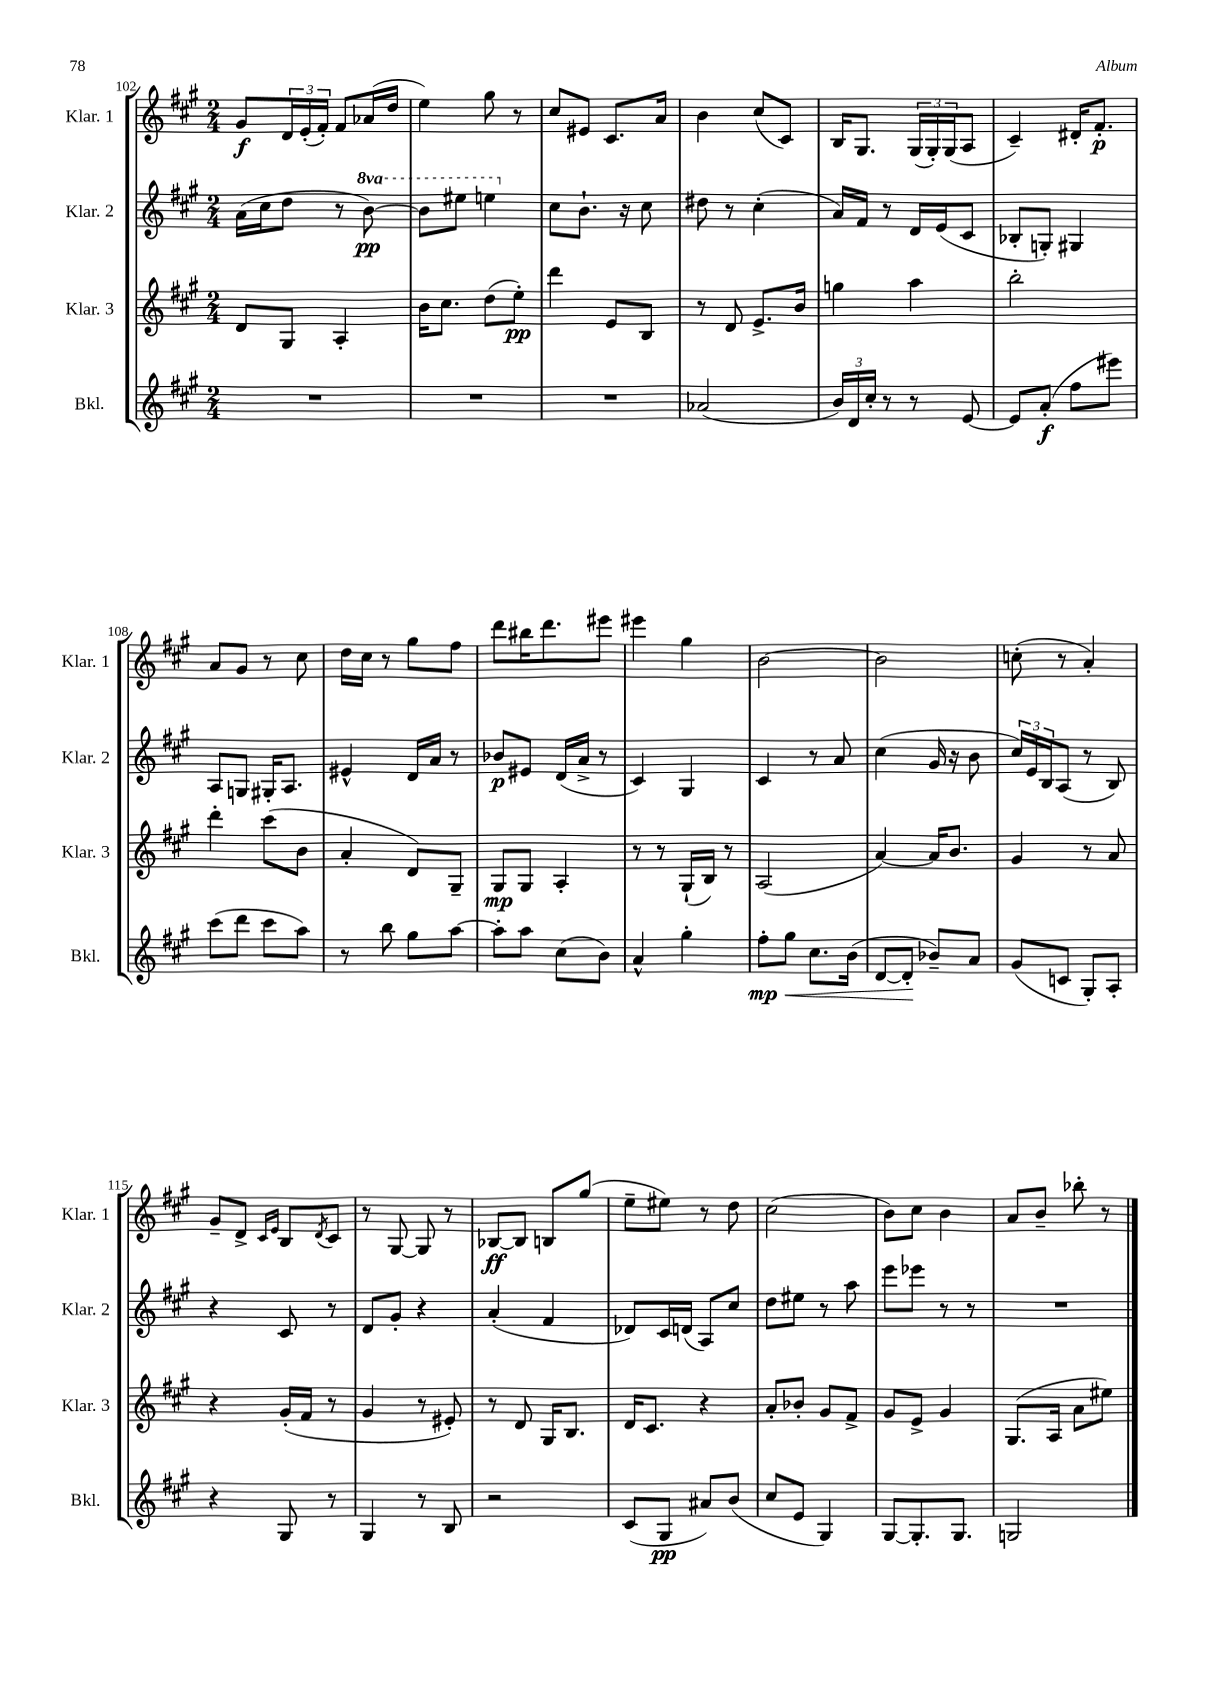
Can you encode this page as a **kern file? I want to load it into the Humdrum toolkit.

**kern	**dynam	**kern	**dynam	**kern	**dynam	**kern	**dynam
*part4	*part4	*part3	*part3	*part2	*part2	*part1	*part1
*staff4	*staff4	*staff3	*staff3	*staff2	*staff2	*staff1	*staff1
*I"Bkl.	*	*I"Klar. 3	*	*I"Klar. 2	*	*I"Klar. 1	*
*I'Bkl.	*	*I'Klar. 3	*	*I'Klar. 2	*	*I'Klar. 1	*
*clefG2	*	*clefG2	*	*clefG2	*	*clefG2	*
*k[f#c#g#]	*	*k[f#c#g#]	*	*k[f#c#g#]	*	*k[f#c#g#]	*
*M2/4	*	*M2/4	*	*M2/4	*	*M2/4	*
=102	=102	=102	=102	=102	=102	=102	=102
2r	.	8d/L	.	(16a\LL	.	8g#/L	f
.	.	.	.	16cc#\J	.	.	.
.	.	8G#/J	.	8dd\J	.	24d/L	.
.	.	.	.	.	.	(24e'/	.
.	.	.	.	.	.	24f#'/JJ)	.
.	.	4A'/	.	8r	.	8f#/L	.
*	*	*	*	*8va	*	*	*
.	.	.	.	[8bb\)	pp	(16a-X/L	.
.	.	.	.	.	.	16dd/JJ	.
=103	=103	=103	=103	=103	=103	=103	=103
2r	.	16b\KL	.	8bb\L]	.	4ee\)	.
.	.	8.cc#\J	.	.	.	.	.
.	.	.	.	8eee#X\J	.	.	.
.	.	(8dd\L	.	4eeen\	.	8gg#\	.
.	.	8ee'\J)	pp	.	.	8r	.
=104	=104	=104	=104	=104	=104	=104	=104
*	*	*	*	*X8va	*	*	*
2r	.	4ddd\	.	8cc#\L	.	8cc#/L	.
.	.	.	.	8.b`\J	.	8e#X/J	.
.	.	8e/L	.	.	.	8.c#/L	.
.	.	.	.	16r	.	.	.
.	.	8B/J	.	8cc#\	.	.	.
.	.	.	.	.	.	16a/Jk	.
=105	=105	=105	=105	=105	=105	=105	=105
(2a-X/	.	8r	.	8dd#X\	.	4b\	.
.	.	8d/	.	8r	.	.	.
.	.	8.e^/L	.	(4cc#'\	.	(8cc#/L	.
.	.	.	.	.	.	8c#/J)	.
.	.	16b/Jk	.	.	.	.	.
=106	=106	=106	=106	=106	=106	=106	=106
24b/LL)	.	4ggn\	.	16a/LL)	.	16B/KL	.
24d/	.	.	.	.	.	.	.
.	.	.	.	16f#/JJ	.	8.G#/J	.
24cc#'/JJ	.	.	.	.	.	.	.
8r	.	.	.	8r	.	.	.
8r	.	4aa\	.	16d/LL	.	(24G#/LL	.
.	.	.	.	.	.	24G#'/)	.
.	.	.	.	(16e/J	.	.	.
.	.	.	.	.	.	(24G#/J	.
[8e/	.	.	.	8c#/J	.	8A/J	.
=107	=107	=107	=107	=107	=107	=107	=107
8e/L]	.	2bb'\	.	8B-X'/L	.	4c#~/)	.
(8a'/J	f	.	.	8Gn'/J)	.	.	.
8ff#\L	.	.	.	4G#X/	.	16d#X'/KL	.
.	.	.	.	.	.	8.f#'/J	p
8eee#X\J)	.	.	.	.	.	.	.
!!LO:LB:g=z
=108	=108	=108	=108	=108	=108	=108	=108
(8ccc#\L	.	4ddd'\	.	8A/L	.	8a/L	.
8ddd\J	.	.	.	8Gn/J	.	8g#/J	.
8ccc#\L	.	(8ccc#\L	.	16G#X'/KL	.	8r	.
.	.	.	.	8.A/J	.	.	.
8aa\J)	.	8b\J	.	.	.	8cc#\	.
=109	=109	=109	=109	=109	=109	=109	=109
8r	.	4a'/	.	4e#X^^/	.	16dd\LL	.
.	.	.	.	.	.	16cc#\JJ	.
8bb\	.	.	.	.	.	8r	.
8gg#\L	.	8d/L)	.	16d/LL	.	8gg#\L	.
.	.	.	.	16a/JJ	.	.	.
[8aa\J	.	8G#~/J	.	8r	.	8ff#\J	.
=110	=110	=110	=110	=110	=110	=110	=110
8aa'\L]	.	8G#/L	mp	8b-X/L	p	8ddd\L	.
8aa\J	.	8G#/J	.	8e#X/J	.	16bb#X\K	.
.	.	.	.	.	.	8.ddd\	.
(8cc#\L	.	4A'/	.	(16d/LL	.	.	.
.	.	.	.	16a^/JJ	.	.	.
8b\J)	.	.	.	8r	.	8eee#X\J	.
=111	=111	=111	=111	=111	=111	=111	=111
4a^^/	.	8r	.	4c#/)	.	4eee#X\	.
.	.	8r	.	.	.	.	.
4gg#'\	.	(16G#`/LL	.	4G#/	.	4gg#\	.
.	.	16B/JJ)	.	.	.	.	.
.	.	8r	.	.	.	.	.
=112	=112	=112	=112	=112	=112	=112	=112
!	!LO:HP:b	!	!	!	!	!	!
8ff#'\L	< mp	(2A/	.	4c#/	.	[2b\	.
8gg#\J	.	.	.	.	.	.	.
8.cc#\L	.	.	.	8r	.	.	.
.	.	.	.	8a/	.	.	.
(16b\Jk	.	.	.	.	.	.	.
=113	=113	=113	=113	=113	=113	=113	=113
[8d/L	.	[4a/)	.	(4cc#\	.	2b\]	.
8d'/J]	.	.	.	.	.	.	.
8b-X~/L)	[	16a/KL]	.	16g#/	.	.	.
.	.	8.b/J	.	16r	.	.	.
8a/J	.	.	.	8b\	.	.	.
=114	=114	=114	=114	=114	=114	=114	=114
(8g#/L	.	4g#/	.	24cc#/LL)	.	(8ccn'\	.
.	.	.	.	24e/	.	.	.
.	.	.	.	24B/J	.	.	.
8cn/J	.	.	.	(8A/J	.	8r	.
8G#'/L)	.	8r	.	8r	.	4a'/)	.
8A'/J	.	8a/	.	8B/)	.	.	.
!!LO:LB:g=z
=115	=115	=115	=115	=115	=115	=115	=115
4r	.	4r	.	4r	.	8g#~/L	.
.	.	.	.	.	.	8d^/J	.
.	.	.	.	.	.	16qqc#/LL	.
.	.	.	.	.	.	16qqe/JJ	.
8G#/	.	(16g#'/LL	.	8c#/	.	8B/L	.
.	.	16f#/JJ	.	.	.	.	.
.	.	.	.	.	.	8qd/	.
8r	.	8r	.	8r	.	8c#/J	.
=116	=116	=116	=116	=116	=116	=116	=116
4G#/	.	4g#/	.	8d/L	.	8r	.
.	.	.	.	8g#'/J	.	[8G#/	.
8r	.	8r	.	4r	.	8G#/]	.
8B/	.	8e#X'/)	.	.	.	8r	.
=117	=117	=117	=117	=117	=117	=117	=117
2r	.	8r	.	(4a'/	.	[8B-X/L	ff
.	.	8d/	.	.	.	8B-/J]	.
.	.	16G#/KL	.	4f#/	.	8Bn/L	.
.	.	8.B/J	.	.	.	.	.
.	.	.	.	.	.	(8gg#/J	.
=118	=118	=118	=118	=118	=118	=118	=118
(8c#/L	.	16d/KL	.	8d-X/L)	.	8ee~\L	.
.	.	8.c#/J	.	.	.	.	.
8G#/J	pp	.	.	16c#/L	.	8ee#X\J)	.
.	.	.	.	(16dn/JJ	.	.	.
8a#X/L)	.	4r	.	8A/L)	.	8r	.
(8b/J	.	.	.	8cc#/J	.	8dd\	.
=119	=119	=119	=119	=119	=119	=119	=119
8cc#/L	.	8a'/L	.	8dd\L	.	(2cc#\	.
8e/J	.	8b-X'/J	.	8ee#X\J	.	.	.
4G#/)	.	8g#/L	.	8r	.	.	.
.	.	8f#^/J	.	8aa\	.	.	.
=120	=120	=120	=120	=120	=120	=120	=120
[8G#/L	.	8g#/L	.	8eee\L	.	8b\L)	.
8.G#'/]	.	8e^/J	.	8eee-X\J	.	8cc#\J	.
.	.	4g#/	.	8r	.	4b\	.
8.G#/J	.	.	.	.	.	.	.
.	.	.	.	8r	.	.	.
=121	=121	=121	=121	=121	=121	=121	=121
2Gn/	.	(8.G#/L	.	2r	.	8a/L	.
.	.	.	.	.	.	8b~/J	.
.	.	16A/Jk	.	.	.	.	.
.	.	8a\L	.	.	.	8bb-X'\	.
.	.	8ee#X\J)	.	.	.	8r	.
==	==	==	==	==	==	==	==
*-	*-	*-	*-	*-	*-	*-	*-
